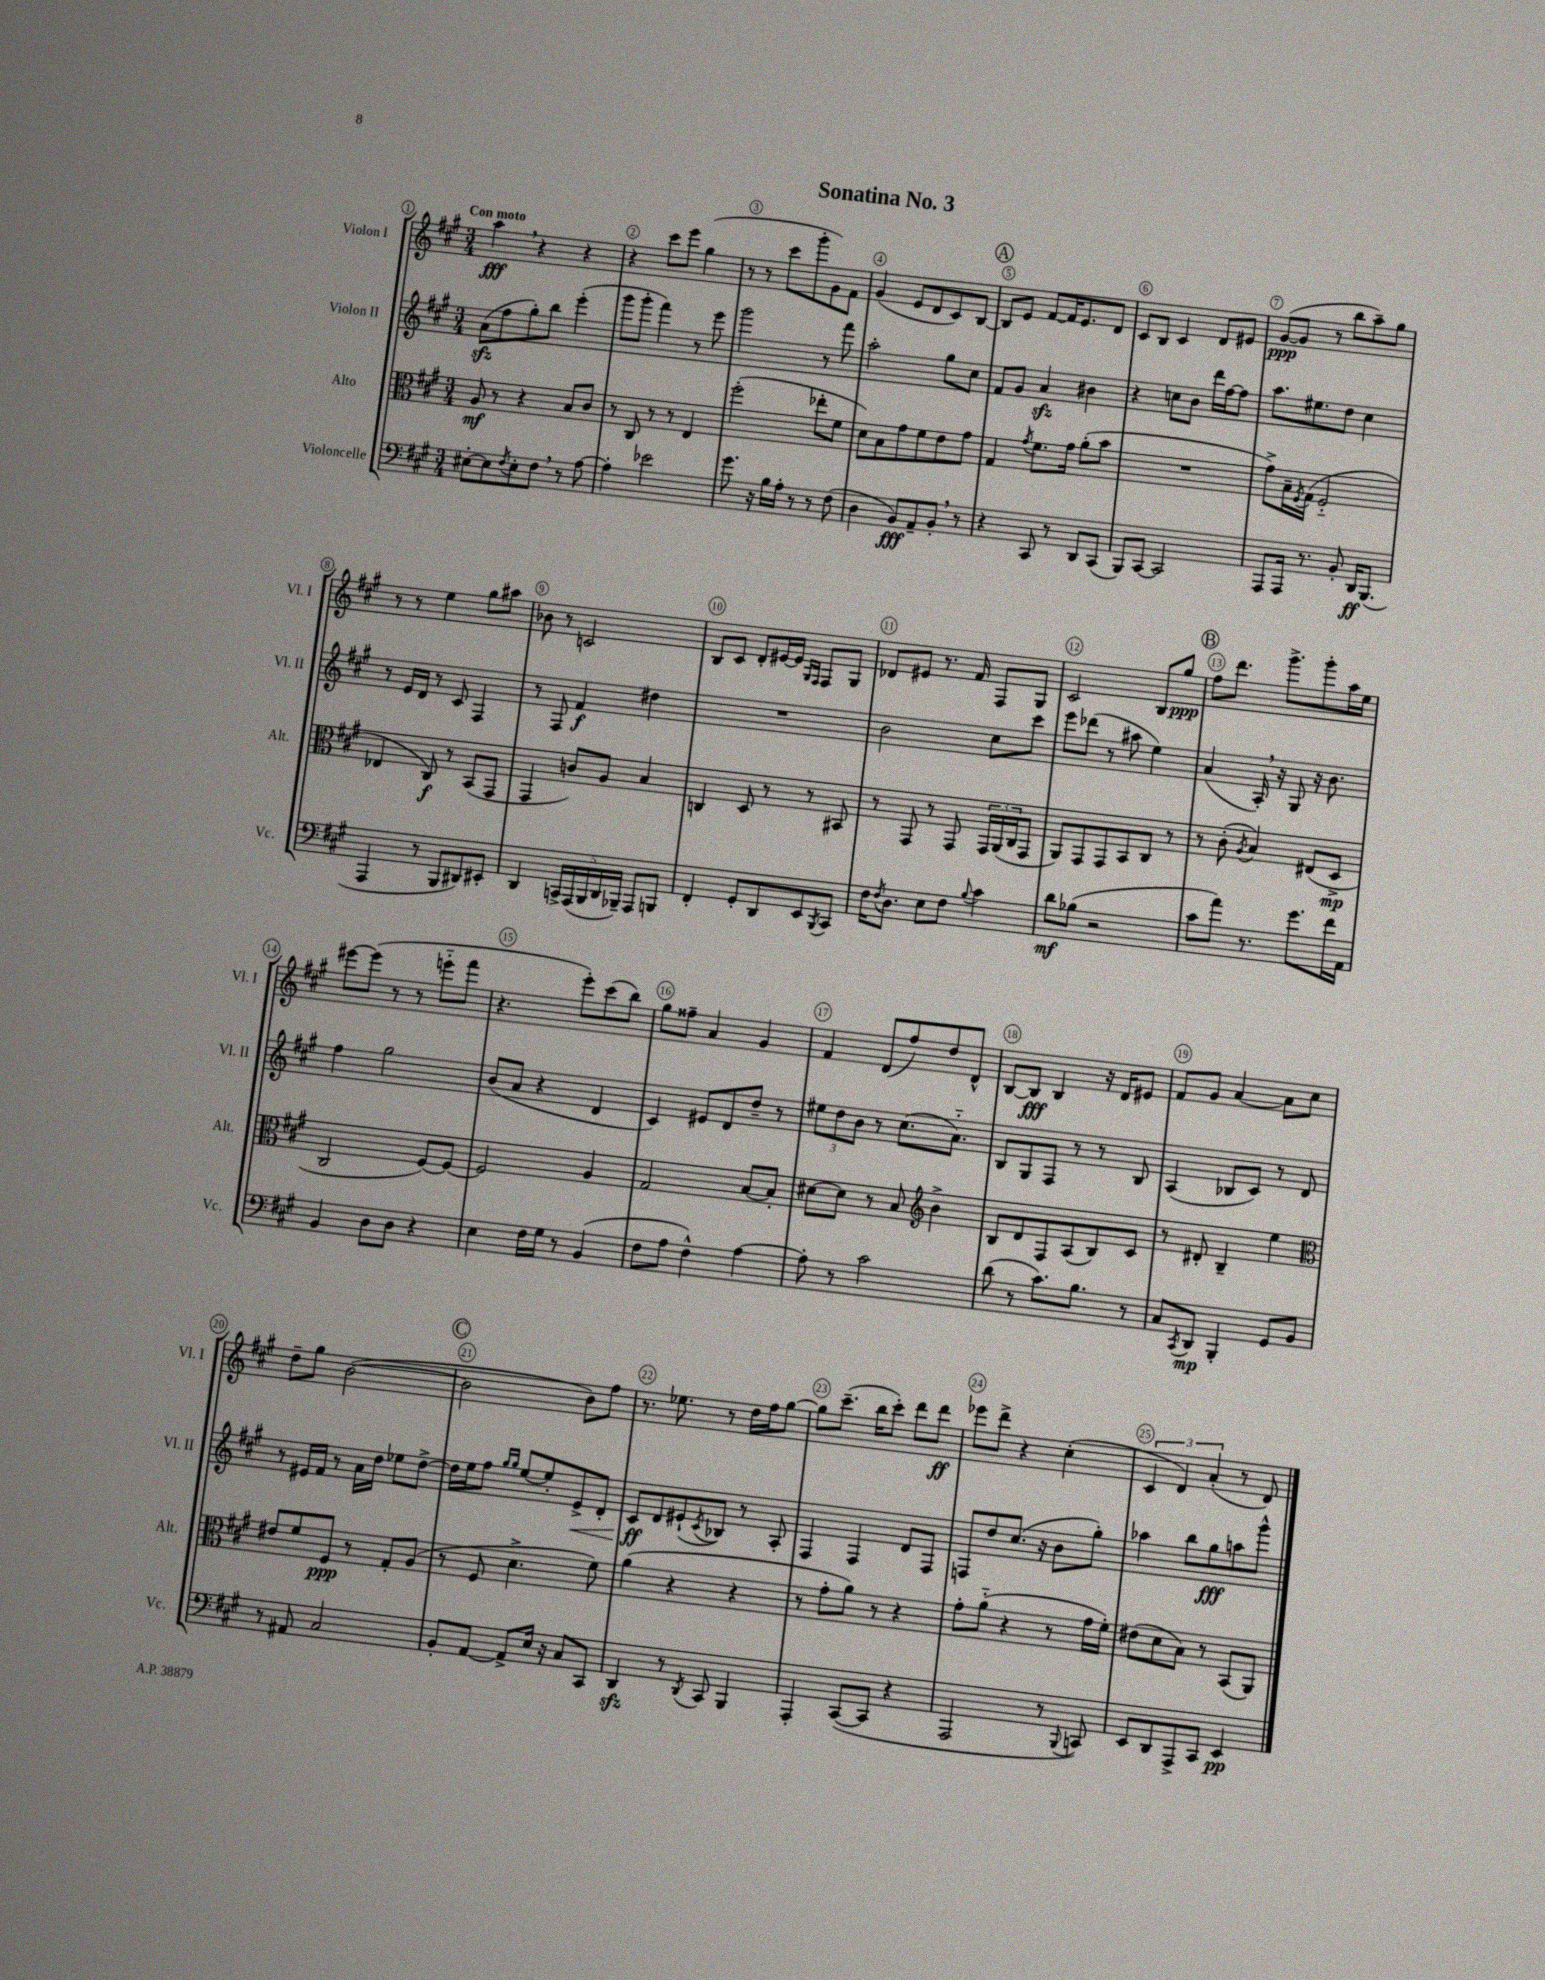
\header { title = "Sonatina No. 3" }
<<
\new StaffGroup <<
\new Staff = "s0" \with { instrumentName = "Violon I" shortInstrumentName = "Vl. I" } {
    \clef treble \key a \major \numericTimeSignature \time 3/4 \tempo "Con moto"
    a''4\fff \breathe r4 r4 |
    r4 cis'''8 e'''8 gis''4( |
    r8 r8 cis'''8 gis'''8-. gis'8) fis'8 |
    gis'4( e'8 d'8 cis'8) b8~ |
    \mark \markup { \circle "A" } b8 e'8 fis'8~ fis'16 e'8. d'8 |
    cis'8 b8 cis'4 d'8 eis'8 |
    gis'8~\ppp( gis'8 r8 b''8 a''8--) gis''8 |
    r8 r8 e''4 gis''8 ais''8 |
    bes'8 r8 c'2 |
    b8 cis'8 d'8-. eis'16~ eis'16 \grace { gis16 fis16 } fis8 gis8 |
    des'8 eis'8 r8. fis'16 fis8 gis8 |
    cis'2 b8 gis''8\ppp |
    \mark \markup { \circle "B" } fis''8 d'''8. gis'''8.-> gis'''8-. a''16 e''16 |
    eis'''8~ eis'''8( r8 r8 e'''8-_ fis'''8 |
    r4. e'''8-.) cis'''8( b''8) |
    gis''8 fisis''8-- a'4 gis'4 |
    fis'4 d'8( fis''8) d''8 d'8-^ |
    b8~ b8\fff b4 r16 d'16 eis'8 |
    fis'8 gis'8 a'4~ a'8 cis''8 |
    d''8-- gis''8 b'2~( |
    \mark \markup { \circle "C" } b'2 b'8) fis''8 |
    r8. ees''8. r8 d''16 fis''16 gis''8~ |
    gis''8 cis'''8.--( b''16 cis'''8-.) d'''8 d'''8\ff |
    ees'''8 d'''8-> r4 cis''4-.( |
    \tuplet 3/2 { cis'4 d'4) a'4-.( } r8 d'8) \bar "|." |
}
\new Staff = "s1" \with { instrumentName = "Violon II" shortInstrumentName = "Vl. II" } {
    \clef treble \key a \major \numericTimeSignature \time 3/4
    a'8\sfz( fis''8 gis''8-.) b''8 e'''4-.( |
    gis'''8 gis'''8-. fis'''4) r8 e'''8 |
    gis'''2 r8 fis'''8 |
    a''2-. gis''8 cis''8 |
    \mark \markup { \circle "A" } fis'8 gis'8 a'4\sfz bis'4 |
    r4 c''8 b'8 d'''16 fis''16~ fis''8 |
    a''8. eis''8. d''8 cis''4 |
    r8 e'16 d'16 r8 cis'8 fis4 |
    r8 fis8 fis'4\f dis''4 |
    R2. |
    b'2 cis''8 cis'''8 |
    e'''8 des'''8( r8 ais''8 e''4) |
    \mark \markup { \circle "B" } a'4( a16-.) \breathe r16 gis8 r16 b'8. |
    fis''4 gis''2 |
    b'8( a'8 r4 d'4 |
    cis'4) eis'8 d'8 d''8-- r8 |
    \tuplet 3/2 { eis''8 d''8 b'8 } r8 cis''8.( a'8.-_) |
    b8 gis8 fis8 r8 r8 b8 |
    a4( bes8 cis'8) r8 d'8 |
    r8 eis'16 fis'16 r8 a'16 d''16 ees''8 d''8~-> |
    \mark \markup { \circle "C" } d''16 e''16 fis''8 \grace { gis''16 gis''16 } e''8~ e''8-. e'8->\< d'8-. |
    cis'8\ff\! d'8 eis'8-!( \acciaccatura { cis'8 } bes8) r8 a8-. |
    fis4 fis4 d'8 fis8 |
    f8 d''8 cis''8.( r16 b'8 gis''8-.) |
    aes''4 b''8 gis''8\fff a''8 gis'''8-^ \bar "|." |
}
\new Staff = "s2" \with { instrumentName = "Alto" shortInstrumentName = "Alt." } {
    \clef alto \key a \major \numericTimeSignature \time 3/4
    a8\mf r8 r4 b8 cis'8 |
    r8 cis8 r8 r8 e4 |
    fis''2-.( ees''8-. fis'8 |
    d'8) b8 gis'8 fis'8 e'8 gis'8 |
    \mark \markup { \circle "A" } gis4 \acciaccatura { gis'8 } fis'8. gis'16 a'8-.( b'8 |
    R2. |
    gis'8->) b16-- \acciaccatura { fis8 } gis16( fis2-_ |
    ees4 cis8\f) r8 b,8( gis,8 |
    gis,4 c'8) a8 b4 |
    c4 d8 r8 r8 bis,8 |
    r8 gis,8 r8 gis,8 \tuplet 3/2 { gis,16 a,16( cis16 } gis,8 |
    a,8) gis,8 gis,8 b,8 cis8 r8 |
    \mark \markup { \circle "B" } r8 cis'8-.( \acciaccatura { a8 } b4) eis8( d8->\mp |
    cis2 fis8~) fis8~ |
    fis2 a4 |
    gis2 b8~ b8-. |
    dis'8~ dis'8 r8 b8 \clef treble b'4-> |
    b8 d'8 fis8 a8( b8) cis'8 |
    r8 dis'8-. b4-- e''4 |
    \clef alto eis'8 fis'8 fis8\ppp r8 gis8-. a8( |
    \mark \markup { \circle "C" } r8 fis8 d'4.-> fis'8) |
    a'4( r4 r4 |
    r8 gis'8-. a'8) r8 r4 |
    gis'8-. a'8-_( r4 r8 gis'16 fis'16-.) |
    eis'8( d'8 b8) r8 b,8( a,8) \bar "|." |
}
\new Staff = "s3" \with { instrumentName = "Violoncelle" shortInstrumentName = "Vc." } {
    \clef bass \key a \major \numericTimeSignature \time 3/4
    eis8~-. eis8 \acciaccatura { fis8 } eis8-. fis8 \breathe r8 a8~ |
    a4-. ees'2 |
    gis'8. r16 b16 a16-. r8 r8 fis8( |
    d4 b,8\fff) a,8-- b,8-. \breathe r8 |
    \mark \markup { \circle "A" } r4 cis,8 r8 d,8 cis,8( |
    b,,8) cis,8~ cis,2 |
    a,,8 a,,16 r8. b,8-. d,16\ff b,,8.( |
    a,,4 r8 b,,8 dis,8) eis,8-. |
    d,4 \tuplet 5/4 { c,16-> a,,16( b,,16 d,16 bes,,16--) } a,,8 b,,8 |
    fis,4-. gis,8-. d,8 e,8 \acciaccatura { b,,8 } cis,8 |
    fis16 \acciaccatura { fis8 } d8. e8 fis8 \appoggiatura { b8 } cis'4 |
    d'8\mf bes8( r2 |
    \mark \markup { \circle "B" } cis'8 a'8) r8. gis'8. fis'16 a,16 |
    b,4 d8 d8 r4 |
    e4 fis16 gis16 r8 b,4( |
    fis8 a8 fis4-^) a4~ |
    a8-. r8 cis'2 |
    d'8( r8 cis'8.) b8. r8 |
    cis8 \acciaccatura { cis,8 } d,8\mp b,,4-. gis,8 b,8 |
    r8 ais,8 cis2 |
    \mark \markup { \circle "C" } b,8-. a,8~ a,8-> e16 r16 cis8 cis,8 |
    d,4\sfz r8 \acciaccatura { d,8 } cis,8 b,,4 |
    a,,4-. cis,8~( cis,8 r4 |
    a,,2 r8 \appoggiatura { b,,8 } c,8) |
    e,8 d,8 a,,8-> cis,8 e,4\pp \bar "|." |
}
>>
>>
\layout { \context { \Score \override BarNumber.break-visibility = ##(#f #t #t) barNumberVisibility = #all-bar-numbers-visible \override BarNumber.stencil = #(make-stencil-circler 0.1 0.3 ly:text-interface::print) } }
